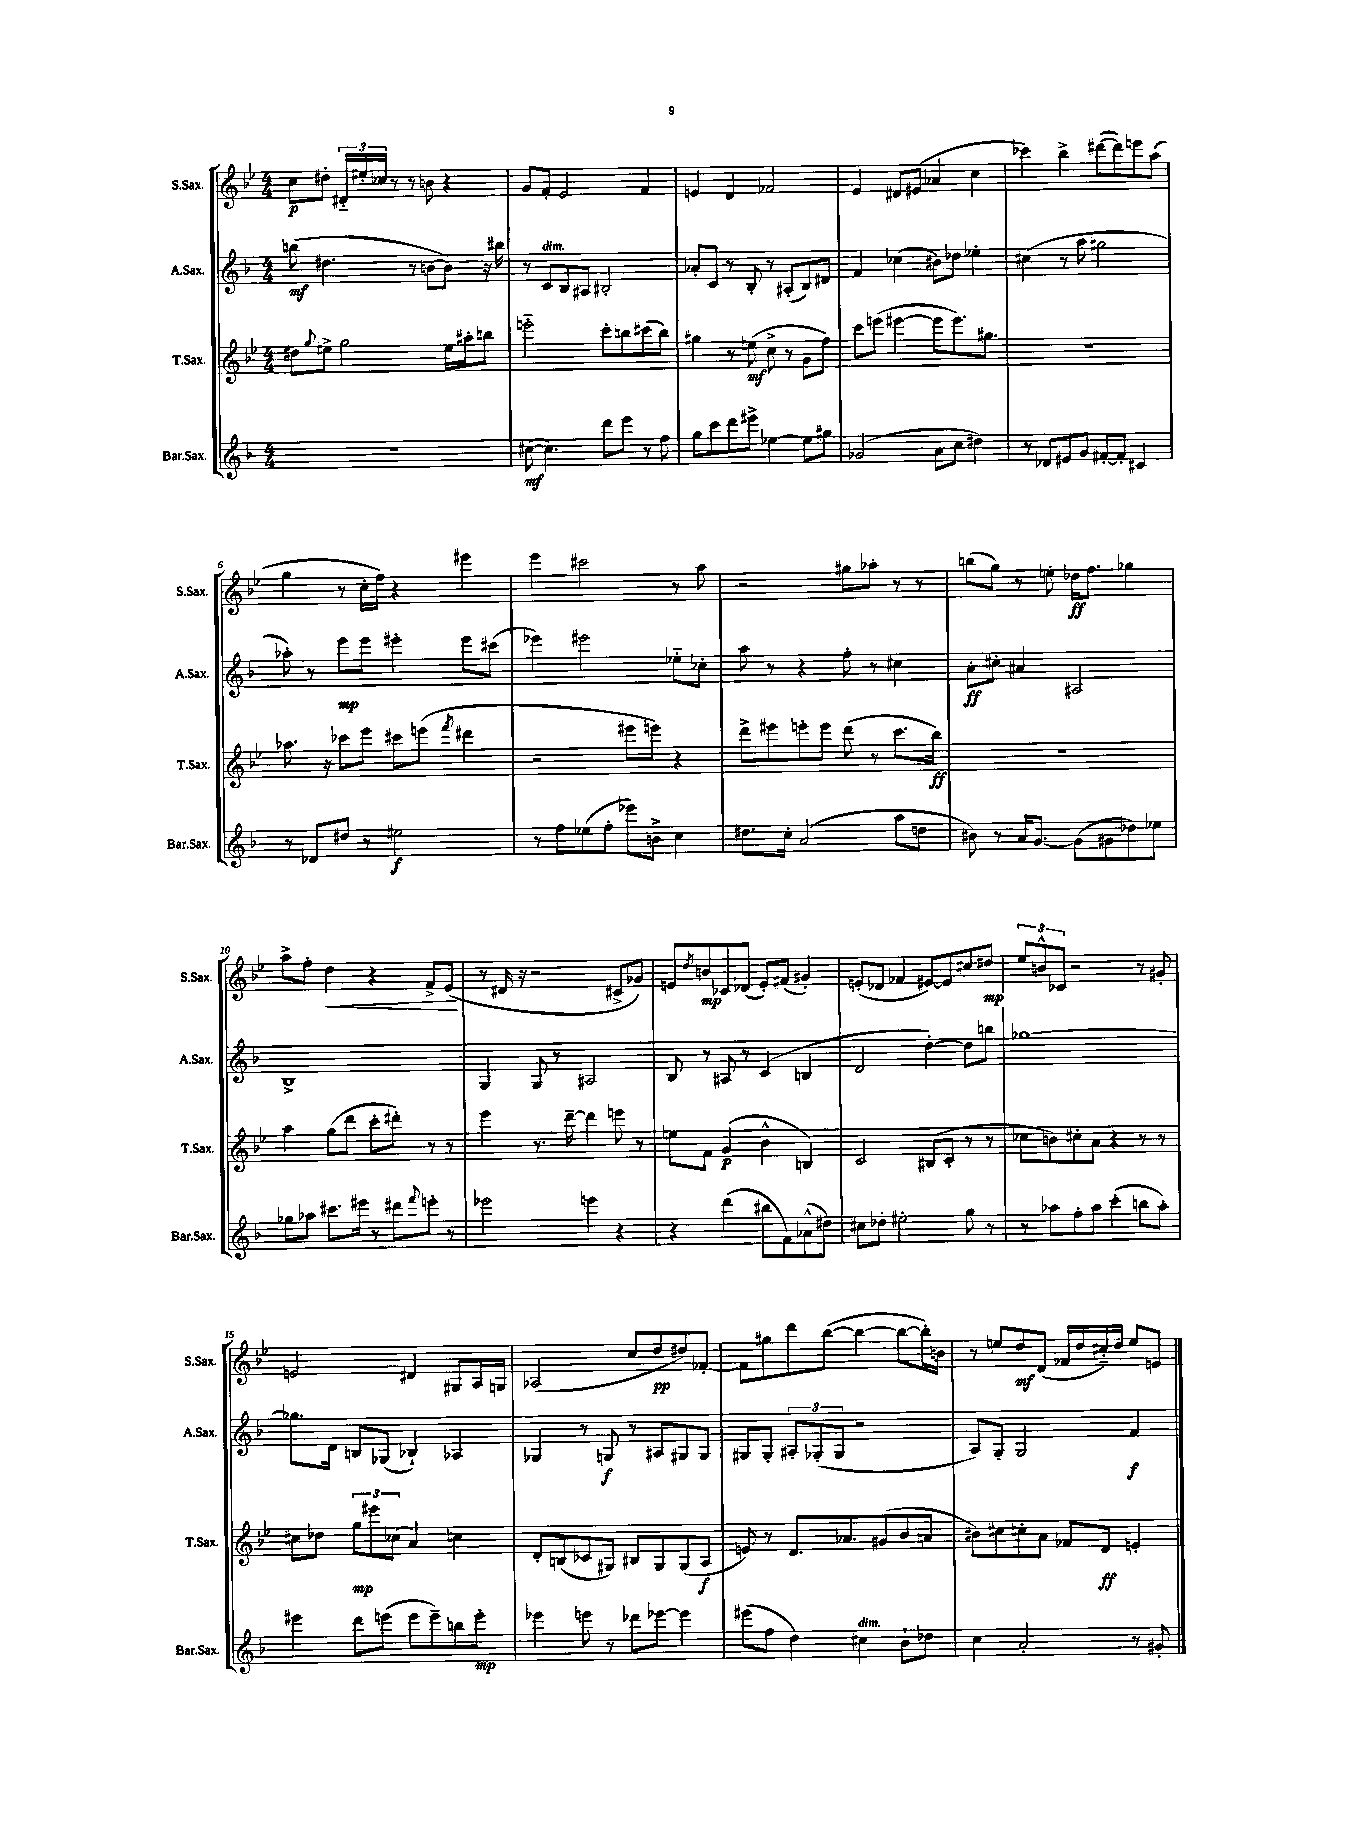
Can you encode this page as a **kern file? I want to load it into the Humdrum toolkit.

**kern	**kern	**kern	**kern
*staff4	*staff3	*staff2	*staff1
*clefG2	*clefG2	*clefG2	*clefG2
*k[b-]	*k[b-e-]	*k[b-]	*k[b-e-]
*M4/4	*M4/4	*M4/4	*M4/4
1r	8dd#\L	(8bb\	8cc\L
.	8qqgg/	.	.
.	8ee^\J	4.dd#\	8dd#'\J
.	2gg\	.	24d#'~/LL
.	.	.	24ee#'/
.	.	.	24cc-/JJ
.	.	.	8r
.	.	8r	8r
.	.	[8b\L	8b\
.	16ee\LL	8b\]J)	4r
.	16aa#'\J	.	.
.	8bb\J	16r	.
.	.	16bb#\	.
=	=	=	=
([8cc#\	2eee'~\	8r	8g/L
4.cc#\])	.	8c/L	8f'/J
.	.	8B-/	2e-/
.	.	8A#/J	.
8ddd\L	8ccc'\L	2B#'/	.
8eee\J	8bb\	.	.
8r	(8ccc#\	.	4f/
8ff\	8bb\J)	.	.
=	=	=	=
8gg\L	4gg#\	8a-'/L	4e/
8ccc\	.	8c/J	.
8ddd\	8r	8r	4d/
8eee#^\J	(8ee\	8B-'/	.
[4ee-\	8cc^\	8r	2f-/
.	8r	(8A#'/L	.
8ee-\]L	8g\L	8B-/)	.
8gg#\J	8ff\J)	8d#/J	.
=	=	=	=
(2g-/	8ccc\L	4f/	4e-/
.	(8eee\J	.	.
.	[4eee#\	(4cc-\	8d#/L
.	.	.	(8e#/J
8a\L	8eee#\]L	8b#\L)	4a-/
8cc\J	8.eee#\)	8dd-\J	.
4dd#\)	.	4ee-'\	4cc\
.	8.gg#\J	.	.
=	=	=	=
8r	1r	(4cc#\	4ccc-\)
8d-/L	.	.	.
8e#/	.	8r	4bb-^\
8g/J	.	8aa\	.
[8f#'/L	.	2gg#\	([8ddd#\L
8f#'/]J	.	.	8ddd#\])
4c#/	.	.	8eee\
.	.	.	(8aa\J
=	=	=	=
8r	8.aa-\	8aa-'\)	4gg\
8d-/L	.	8r	.
.	16r	.	.
8dd#/J	8ccc-\L	8eee\L	8r
8r	8eee-\J	8eee\J	16cc'\LL
.	.	.	16ff\JJ)
2ee#\	8ccc#\L	4eee#'\	4r
.	(8eee\J	.	.
.	8qfff/	.	.
.	4ddd#\	8eee#\L	4eee#\
.	.	(8ccc#\J	.
=	=	=	=
8r	2r	4eee-\)	4eee-\
8ff\L	.	.	.
(8ee-\	.	2eee#\	2ccc#\
8ff'\J	.	.	.
8eee-\L)	8eee#\L	.	.
8b^\J	8eee\J)	.	.
4cc\	4r	8ee-'~\L	8r
.	.	8cc-'\J	8aa\
=	=	=	=
8.dd#\L	8ddd^\L	8aa\	2r
.	8eee#\	8r	.
16cc'\Jk	.	.	.
(2a/	8eee'\	4r	.
.	8eee\J	.	.
.	(8ddd\	8ff'\	8gg#\L
.	8r	8r	8aa-'\J
8aa\L	8.ccc\L	4cc#\	8r
8dd\J	.	.	8r
.	16bb-\Jk)	.	.
=	=	=	=
8b#\)	1r	8a'\L	(8bb\L
8r	.	8cc#'\J	8gg\J)
16a/LK	.	4a#/	8r
[8.g/J	.	.	.
.	.	.	8ee'\
(8g\]L	.	2A#/	16dd-\LK
.	.	.	8.ff\J
8g#\	.	.	.
8dd-\)	.	.	4gg-\
8ee-\J	.	.	.
=	=	=	=
8gg-\L	4aa\	1B-^	8aa^\L
8aa-\J	.	.	8ff'\J
8.ccc#\L	(8gg\L	.	4dd\
.	8ddd\J	.	.
16eee#\Jk	.	.	.
8r	8ccc'\L	.	4r
8ddd#\L	8ddd#'\J)	.	.
8qqfff/	.	.	.
8eee'\J	8r	.	8f^/L
8r	8r	.	(8e-/J
=	=	=	=
2eee-\	4eee-\	4G/	8r
.	.	.	16d#/
.	.	.	16r
.	8.r	8G/	2r
.	.	8r	.
.	[16ddd~\	.	.
4eee\	4ddd\]	2A#/	.
4r	8eee\	.	8c#^/L
.	8r	.	8g-/J)
=	=	=	=
4r	8ee\L	8B-/	8e/L
.	.	.	8qdd/
.	8f\J	8r	8b/
(4ddd\	(4g/	8A#/	8c-/
.	.	8r	(8d-/J
8bb#\L	4b-^^\	(4c/	8e'/L)
8f\)	.	.	(8f#/J
(8a-^^\	4B/)	4B/	4g#'/)
8dd#\J)	.	.	.
=	=	=	=
8cc#\L	2c/	2d/	(8e'/L
8dd-'\J	.	.	8d-/J
2ee#'\	.	.	4f-/
.	(8B#/L	[4dd'\)	[8e#/L)
.	8c'/J	.	8e#/]
8gg\	8r	8dd\]L	8cc#/
8r	8r	8bb\J	8dd#/J
=	=	=	=
8r	8cc-\L	[1gg-	12ee-/L
.	.	.	12b^^/
8aa-\L	8b\)	.	.
.	.	.	12c-/J
8ff'\	8cc#'\	.	2r
8aa-\J	8a\J	.	.
(4ccc'\	4r	.	.
8bb\L	8r	.	8r
8aa-'\J)	8r	.	8g#'/
=	=	=	=
4eee#\	8cc#\L	8.gg-\]L	2e/
.	8dd-\J	.	.
.	.	16d\Jk	.
8ddd\L	12gg\L	8B/L	.
.	12eee#\	.	.
(8eee\J	.	(8G-/J	.
.	(12cc-\J	.	.
8eee\L	4a/)	4B-`/)	4d#/
8eee~\)	.	.	.
8bb\	4cc\	4A-/	8G#/L
8eee'\J	.	.	16A/L
.	.	.	16G/JJ
=	=	=	=
4eee-\	8d'/L	4G-/	(2A-/
.	(8B/	.	.
8eee\	8c-/	8r	.
8r	8G#/J)	8G/	.
8ddd-\L	8B#/L	8r	8cc/L
[8eee-\J	8G#/	8A#/L	8dd/
4eee-\]	(8G#/	8G#/	8dd#/)
.	8A/J	8G#/J	[8f-'/J
=	=	=	=
(8eee#\L	8e/)	8G#/L	8f-\]L
8ff\J	8r	8G#'/J	8gg#\
4dd\)	8.d/L	12A#'/L	8ddd\
.	.	(12G-'/	.
.	.	.	([8bb-\J
.	.	12G-/J	.
.	8.a-/	.	.
4cc#\	.	2r	4bb-\_
.	(8g#/	.	.
8b-`\L	8b-/	.	8bb-\_L
8dd-\J	8a/J	.	16bb-'\]L)
.	.	.	16b\JJ
=	=	=	=
4cc\	8b#\L)	8A/L)	8r
.	8cc#\	8G'/J	8ee/L
2a'/	8cc'\	2G/	8dd/
.	8a\J	.	(8d/J
.	8f-/L	.	16f-/LL
.	.	.	16dd/
.	8d/J	.	16cc#'~/)
.	.	.	16dd/JJ
8r	4e'/	4f/	8ee/L
8g#'/	.	.	8e/J
==	==	==	==
*-	*-	*-	*-
